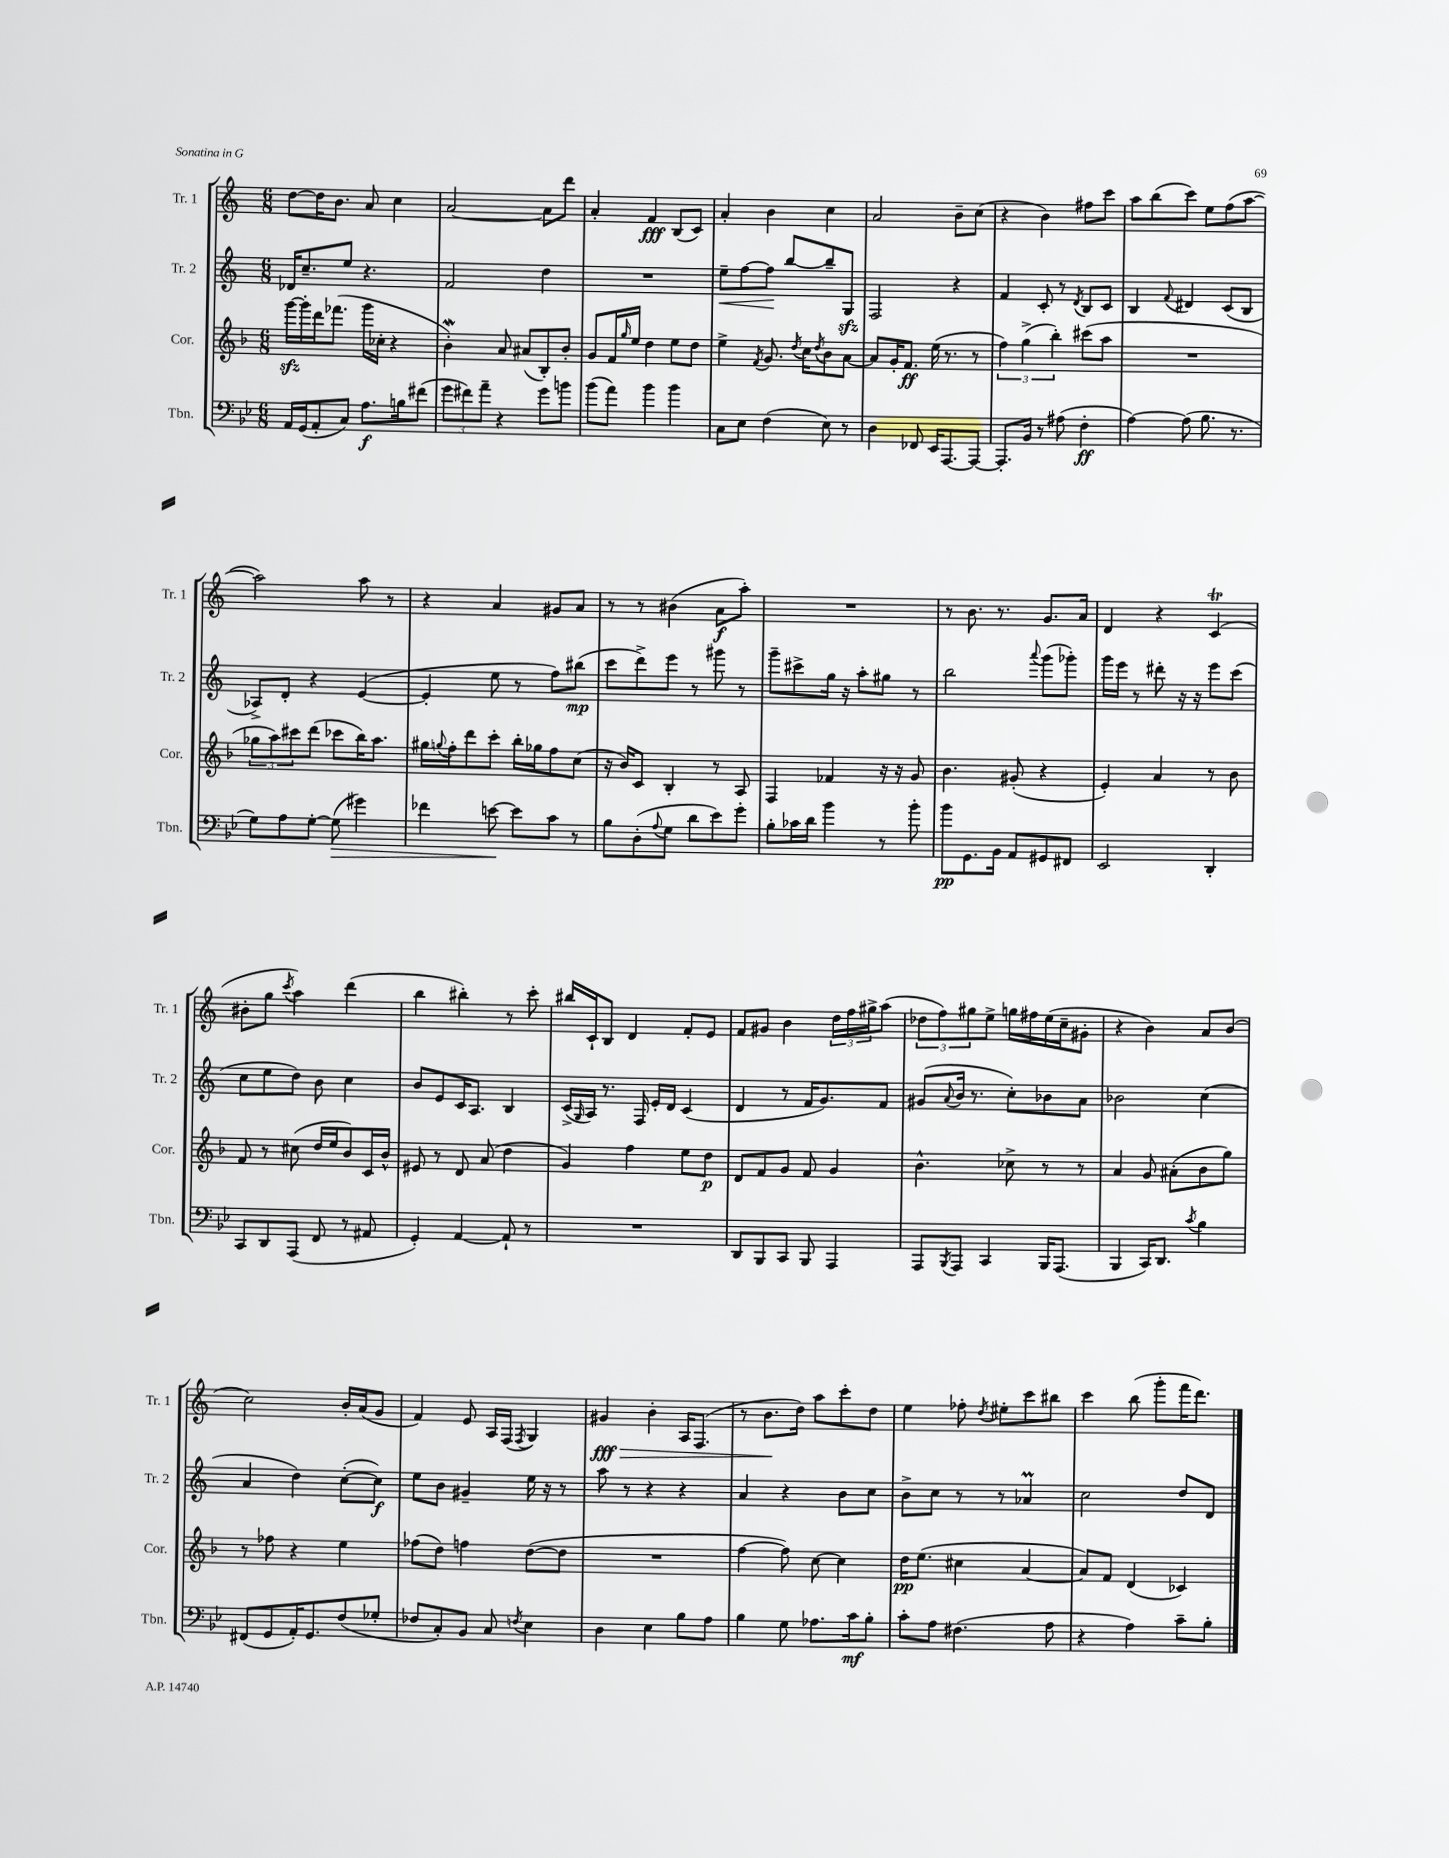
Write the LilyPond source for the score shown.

<<
\new StaffGroup <<
\new Staff = "s0" \with { instrumentName = "Tr. 1" shortInstrumentName = "Tr. 1" } {
    \clef treble \key c \major \numericTimeSignature \time 6/8
    d''8~ d''16 b'8. a'8 c''4 |
    a'2~ a'8 d'''8 |
    a'4-. f'4\fff b8( c'8) |
    a'4-. b'4 c''4 |
    a'2 b'8-- c''8( |
    r4 b'4) fis''8 c'''8 |
    a''8 b''8( c'''8) e''8 f''8( a''8~ |
    a''2) a''8 r8 |
    r4 a'4 gis'8 a'8 |
    r8 r8 bis'4( a'8\f a''8-.) |
    R2. |
    r8 b'8. r8. g'8. a'16 |
    d'4 r4 c'4\trill( |
    bis'8-. g''8 \acciaccatura { c'''8 } a''4) d'''4( |
    b''4 bis''4-.) r8 c'''8-. |
    bis''16 c'16-! b8 d'4 f'8-. e'8 |
    f'8 gis'8 b'4 \tuplet 3/2 { d''16 f''16 gis''16-> } a''8( |
    \tuplet 3/2 { des''8 f''8) gis''8 } e''8-> g''16 fis''16 e''16( c''16-- gis'8-. |
    r4 b'4) a'8 b'8( |
    c''2) b'16-. a'16( g'8 |
    f'4) e'8 a16 f16( \acciaccatura { f8 } g4) |
    gis'4\fff\> b'4-. a16 f8.( |
    r8 b'8.\! d''16) a''8 c'''8-. d''8 |
    e''4 fes''8-. \acciaccatura { d''8 } eis''8-. c'''8 bis''8 |
    c'''4 b''8( g'''8-. f'''16 d'''8.) \bar "|." |
}
\new Staff = "s1" \with { instrumentName = "Tr. 2" shortInstrumentName = "Tr. 2" } {
    \clef treble \key c \major \numericTimeSignature \time 6/8
    des'16 c''8.-- e''8 r4. |
    f'2 d''4 |
    R2. |
    e''8--\< f''8~ f''8\! b''8~ b''8-- g8\sfz |
    f2 r4 |
    f'4 c'8-. r8 \acciaccatura { d'8 } b8 c'8 |
    b4 \appoggiatura { f'8 } dis'4 c'8( b8 |
    aes8->) d'8-. r4 e'4~( |
    e'4-. e''8 r8 f''8) bis''8\mp( |
    c'''8 d'''8->) e'''8 r8 gis'''8 r8 |
    g'''8-- cis'''8-> g''16 r16 a''8-. gis''8 r8 |
    b''2 \appoggiatura { a'''8 } g'''8( ges'''8-.) |
    g'''16 e'''16 r8 dis'''8-. r16 r16 e'''8 c'''8( |
    c''8 e''8 d''8) b'8 c''4 |
    b'8 e'8 c'16 a8. b4 |
    c'16->( \grace { g16 } a16) r8. f16 e'16-. d'16 c'4( |
    d'4 r8 f'16 g'8.) f'8 |
    gis'8( \appoggiatura { a'8 } b'16 r8. c''8-.) bes'8 a'8 |
    bes'2 c''4( |
    a'4 d''4) c''8~-.( c''8\f) |
    e''8 b'8 gis'4-- e''16 r16 r8 |
    a''8 r8 r4 r4 |
    a'4 r4 b'8 c''8 |
    b'8-> c''8 r8 r8 aes'4\prall |
    c''2 d''8 d'8 \bar "|." |
}
\new Staff = "s2" \with { instrumentName = "Cor." shortInstrumentName = "Cor." } {
    \clef treble \key f \major \numericTimeSignature \time 6/8
    g'''16~\sfz g'''16-. d'''16 fes'''8.( g'''16 ces''16-. r4 |
    bes'4-.\mordent) a'8 ais'8( bes8-.) bes'8-. |
    g'8 f'16 \grace { g''16 } e''16 d''4 e''8 d''8 |
    e''4-> \acciaccatura { f'8 } g'8. \acciaccatura { d''8 } c''16 \acciaccatura { d''8 } bes'8 a'8~ |
    a'8 g'16-. f'8.\ff e''16( r8. r8 |
    \tuplet 3/2 { f''4) g''4->( bes''4-.) } cis'''8( a''8 |
    R2. |
    \tuplet 3/2 { ges''8 a''8) cis'''8 } d'''8( ces'''8 bes''16) a''8. |
    gis''16 \appoggiatura { g''8 } f''16-. d'''8 c'''8-. bes''16-. ges''16 f''8 c''8( |
    r16 bes'16) c'8 bes4-. r8 a8 |
    f4 fes'4 r16 r16 g'8 |
    bes'4. gis'8-.( r4 |
    e'4-.) a'4 r8 bes'8 |
    f'8 r8 cis''8( d''16 e''16 bes'8) c'16 bes'16-^ |
    eis'8 r8 d'8 a'8( d''4 |
    g'4) f''4 e''8 d''8\p |
    d'8 f'8 g'8 f'8 g'4 |
    bes'4.-^ ces''8-> r8 r8 |
    a'4 g'8 ais'8-.( bes'8 g''8) |
    r8 fes''8 r4 e''4 |
    fes''8( d''8) f''4 d''8~( d''8 |
    R2. |
    f''4~ f''8) c''8~ c''4 |
    d''16\pp e''8.( cis''4 a'4~ |
    a'8) f'8 d'4( ces'4) \bar "|." |
}
\new Staff = "s3" \with { instrumentName = "Tbn." shortInstrumentName = "Tbn." } {
    \clef bass \key bes \major \numericTimeSignature \time 6/8
    a,16 g,16( a,8-. c8) a8.\f b16 fis'8( |
    \tuplet 3/2 { g'8 fis'8) a'8-- } r4 g'8 b'8 |
    bes'8( a'8) bes'4 bes'4 |
    c8 ees8 f4( ees8) r8 |
    d4 fes,8 ees,16 a,,8.~ a,,8~ |
    a,,8.-. bes,16 r8 ais8( f4-.\ff |
    a4~) a8( bes8. r8. |
    g8) a8 g8~-. g8\>( gis'4) |
    fes'4 e'8~\! e'8 c'8 r8 |
    bes8 d8-.( \appoggiatura { a8 } g8 d'8 ees'8) g'8-. |
    bes8-. ces'16 d'16 bes'4 r8 bes'8-. |
    bes'8\pp g,8. bes,16 a,8 gis,8 fis,8 |
    ees,2 d,4-. |
    c,8 d,8 a,,8( f,8 r8 ais,8 |
    g,4-.) a,4~ a,8-! r8 |
    R2. |
    d,8 bes,,8 c,8 bes,,8 a,,4 |
    a,,8 \acciaccatura { bes,,8 } a,,8 c,4 bes,,16 a,,8.( |
    bes,,4 c,16) d,8. \acciaccatura { c'8 } bes4 |
    fis,8( g,8 a,16-.) g,8. f8( ges8-. |
    fes8 c8-.) bes,8 c8 \acciaccatura { f8 } ees4 |
    d4 ees4 bes8 a8 |
    bes4 g8 aes8. c'16\mf bes8-. |
    c'8-. a8 fis4.( a8 |
    r4 a4) c'8-- bes8-. \bar "|." |
}
>>
>>
\layout { \context { \Score \remove "Bar_number_engraver" } }
